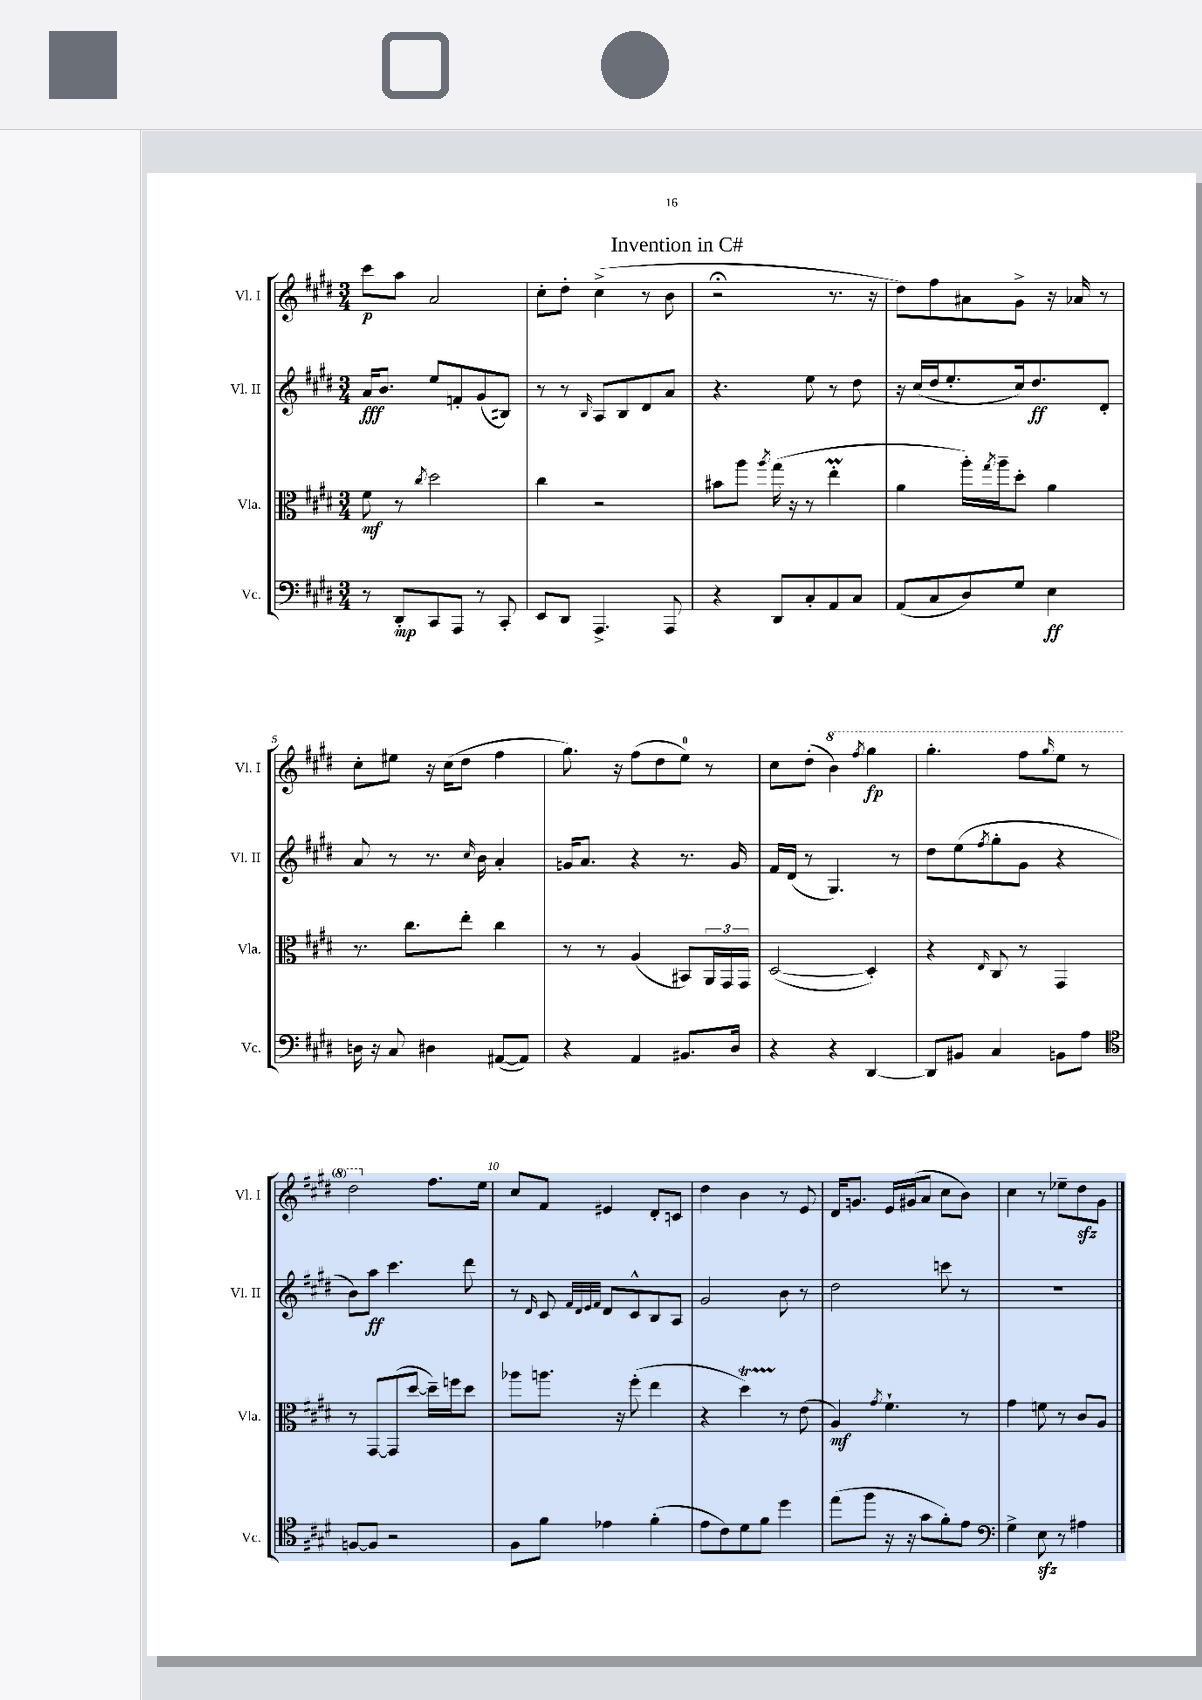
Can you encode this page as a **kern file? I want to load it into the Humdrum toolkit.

**kern	**dynam	**kern	**dynam	**kern	**dynam	**kern	**dynam
*part4	*part4	*part3	*part3	*part2	*part2	*part1	*part1
*staff4	*staff4	*staff3	*staff3	*staff2	*staff2	*staff1	*staff1
*I"Vc.	*	*I"Vla.	*	*I"Vl. II	*	*I"Vl. I	*
*I'Vc.	*	*I'Vla.	*	*I'Vl. II	*	*I'Vl. I	*
*clefF4	*	*clefC3	*	*clefG2	*	*clefG2	*
*k[f#c#g#d#]	*	*k[f#c#g#d#]	*	*k[f#c#g#d#]	*	*k[f#c#g#d#]	*
*M3/4	*	*M3/4	*	*M3/4	*	*M3/4	*
=1	=1	=1	=1	=1	=1	=1	=1
8r	.	8f#\	mf	16a/KL	fff	8ccc#\L	p
.	.	.	.	8.b/J	.	.	.
8DD#'/L	mp	8r	.	.	.	8aa\J	.
.	.	8qcc#/	.	.	.	.	.
8CC#/	.	2dd#\	.	8ee/L	.	2a/	.
8AAA/J	.	.	.	8fn'/	.	.	.
8r	.	.	.	(8g#/	.	.	.
8CC#'/	.	.	.	8B#X/J)	.	.	.
=2	=2	=2	=2	=2	=2	=2	=2
8EE/L	.	4cc#\	.	8r	.	8cc#'\L	.
8DD#/J	.	.	.	8r	.	8dd#'\J	.
.	.	.	.	16qqB/	.	.	.
4.AAA^/	.	2r	.	8A/L	.	(4cc#^\	.
.	.	.	.	8B/	.	.	.
.	.	.	.	8d#/	.	8r	.
8AAA/	.	.	.	8a/J	.	8b\	.
=3	=3	=3	=3	=3	=3	=3	=3
4r	.	8b#X\L	.	4.r	.	2r;<	.
.	.	8aa\J	.	.	.	.	.
.	.	8qaa/	.	.	.	.	.
8DD#/L	.	(16gg#\	.	.	.	.	.
.	.	16r	.	.	.	.	.
8C#'/	.	8r	.	8ee\	.	.	.
8AA/	.	4eeM'\	.	8r	.	8.r	.
8C#/J	.	.	.	8dd#\	.	.	.
.	.	.	.	.	.	16r	.
=4	=4	=4	=4	=4	=4	=4	=4
(8AA/L	.	4a\	.	16r	.	8dd#\L)	.
.	.	.	.	(16cc#/LL	.	.	.
8C#/	.	.	.	16dd#/J	.	8ff#\	.
.	.	.	.	8.ee'/	.	.	.
8D#/)	.	16aa'\LL)	.	.	.	8a#X\	.
.	.	8qgg#/	.	.	.	.	.
.	.	16aa~\J	.	.	.	.	.
8G#/J	.	8dd#'\J	.	16cc#/k)	.	8g#^\J	.
.	.	.	.	8.dd#/	ff	.	.
4E\	ff	4a\	.	.	.	16r	.
.	.	.	.	.	.	16a-X/	.
.	.	.	.	8d#'/J	.	8r	.
!!LO:LB:g=z
=5	=5	=5	=5	=5	=5	=5	=5
16Dn\	.	8.r	.	8a/	.	8cc#'\L	.
16r	.	.	.	.	.	.	.
8C#/	.	.	.	8r	.	8ee#X\J	.
.	.	8.cc#\L	.	.	.	.	.
4D#X\	.	.	.	8.r	.	16r	.
.	.	.	.	.	.	(16cc#\KL	.
.	.	8ee'\J	.	.	.	8dd#\J	.
.	.	.	.	16qqcc#/	.	.	.
.	.	.	.	16b\	.	.	.
([8AA#X/L	.	4cc#\	.	4a'/	.	4ff#\	.
8AA#/J])	.	.	.	.	.	.	.
=6	=6	=6	=6	=6	=6	=6	=6
4r	.	8r	.	16gn/KL	.	8.gg#\)	.
.	.	.	.	8.a/J	.	.	.
.	.	8r	.	.	.	.	.
.	.	.	.	.	.	16r	.
4AA/	.	(4A/	.	4r	.	(8ff#\L	.
.	.	.	.	.	.	8dd#\	.
8.BB#X/L	.	8BB#X/L)	.	8.r	.	8ee\J)	.
.	.	24AA/L	.	.	.	8r	.
.	.	24GG#/	.	.	.	.	.
16D#/Jk	.	.	.	16g/	.	.	.
.	.	24GG#/JJ	.	.	.	.	.
=7	=7	=7	=7	=7	=7	=7	=7
4r	.	([2D#/	.	16f#/LL	.	8cc#\L	.
.	.	.	.	(16d#/JJ	.	.	.
.	.	.	.	8r	.	(8dd#'\J	.
*	*	*	*	*	*	*8va	*
4r	.	.	.	4.G#/)	.	4bb\)	.
.	.	.	.	.	.	8qfff#/	.
[4DD#/	.	4D#'/])	.	.	.	4ggg#\	fp
.	.	.	.	8r	.	.	.
=8	=8	=8	=8	=8	=8	=8	=8
8DD#/L]	.	4r	.	8dd#\L	.	4.ggg#'\	.
8BB#X/J	.	.	.	(8ee\	.	.	.
.	.	16qqE/	.	8qff#/	.	.	.
4C#/	.	8C#/	.	8gg#'\	.	.	.
.	.	8r	.	8g#\J	.	8fff#\L	.
.	.	.	.	.	.	16qqggg#/	.
8BBn\L	.	4GG#/	.	4r	.	8eee\J	.
8A\J	.	.	.	.	.	8r	.
!!LO:LB:g=z
=9	=9	=9	=9	=9	=9	=9	=9
*clefC4	*	*	*	*	*	*	*
[8Fn/L	.	8r	.	8b\L)	.	2ddd#\	.
8F/J]	.	[8GG#/L	.	8aa\J	ff	.	.
2r	.	(8GG#/]	.	4.ccc#\	.	.	.
.	.	[8dd#/J	.	.	.	.	.
*	*	*	*	*	*	*X8va	*
.	.	16dd#~\LL])	.	.	.	8.ff#\L	.
.	.	16ffn\J	.	.	.	.	.
.	.	8dd#\J	.	8ddd#\	.	.	.
.	.	.	.	.	.	16ee\Jk	.
=10	=10	=10	=10	=10	=10	=10	=10
8F#\L	.	8aa-X\L	.	8r	.	8cc#/L	.
.	.	.	.	16qqd#/	.	.	.
8f#\J	.	8.aan\J	.	8c#/	.	8f#/J	.
.	.	.	.	32qqf#/LLL	.	.	.
.	.	.	.	32qqd#/	.	.	.
.	.	.	.	32qqe/	.	.	.
.	.	.	.	32qqf#/JJJ	.	.	.
4e-X\	.	.	.	8d#/L	.	4e#X/	.
.	.	16r	.	.	.	.	.
.	.	(8ff#'\	.	8c#^^/	.	.	.
(4f#'\	.	4ee\	.	8B/	.	8d#'/L	.
.	.	.	.	8A/J	.	8cn/J	.
=11	=11	=11	=11	=11	=11	=11	=11
8e\L	.	4r	.	2g#/	.	4dd#\	.
8c#\)	.	.	.	.	.	.	.
8d#\	.	4dd#t\)	.	.	.	4b\	.
8f#\J	.	.	.	.	.	.	.
4dd#\	.	8r	.	8b\	.	8r	.
.	.	(8e\	.	8r	.	8e/	.
=12	=12	=12	=12	=12	=12	=12	=12
(8ee\L	.	4A/)	mf	2dd#\	.	16d#/KL	.
.	.	.	.	.	.	8.gn/J	.
8ff#\J	.	.	.	.	.	.	.
.	.	8qg#/	.	.	.	.	.
16r	.	4.f#`\	.	.	.	16e/LL	.
16r	.	.	.	.	.	(16g#X/J	.
8g#\L	.	.	.	.	.	8a/J	.
8f#'\)	.	.	.	8cccn\	.	8cc#\L	.
8e\J	.	8r	.	8r	.	8b\J)	.
=13	=13	=13	=13	=13	=13	=13	=13
*clefF4	*	*	*	*	*	*	*
4G#^\	.	4g#\	.	2.r	.	4cc#\	.
8Ezz\	.	8fn\	.	.	.	8r	.
8r	.	8r	.	.	.	8ee-X~\L	.
4A#X\	.	8c#/L	.	.	.	8dd#zz\	.
.	.	8A/J	.	.	.	8g#\J	.
==	==	==	==	==	==	==	==
*-	*-	*-	*-	*-	*-	*-	*-
